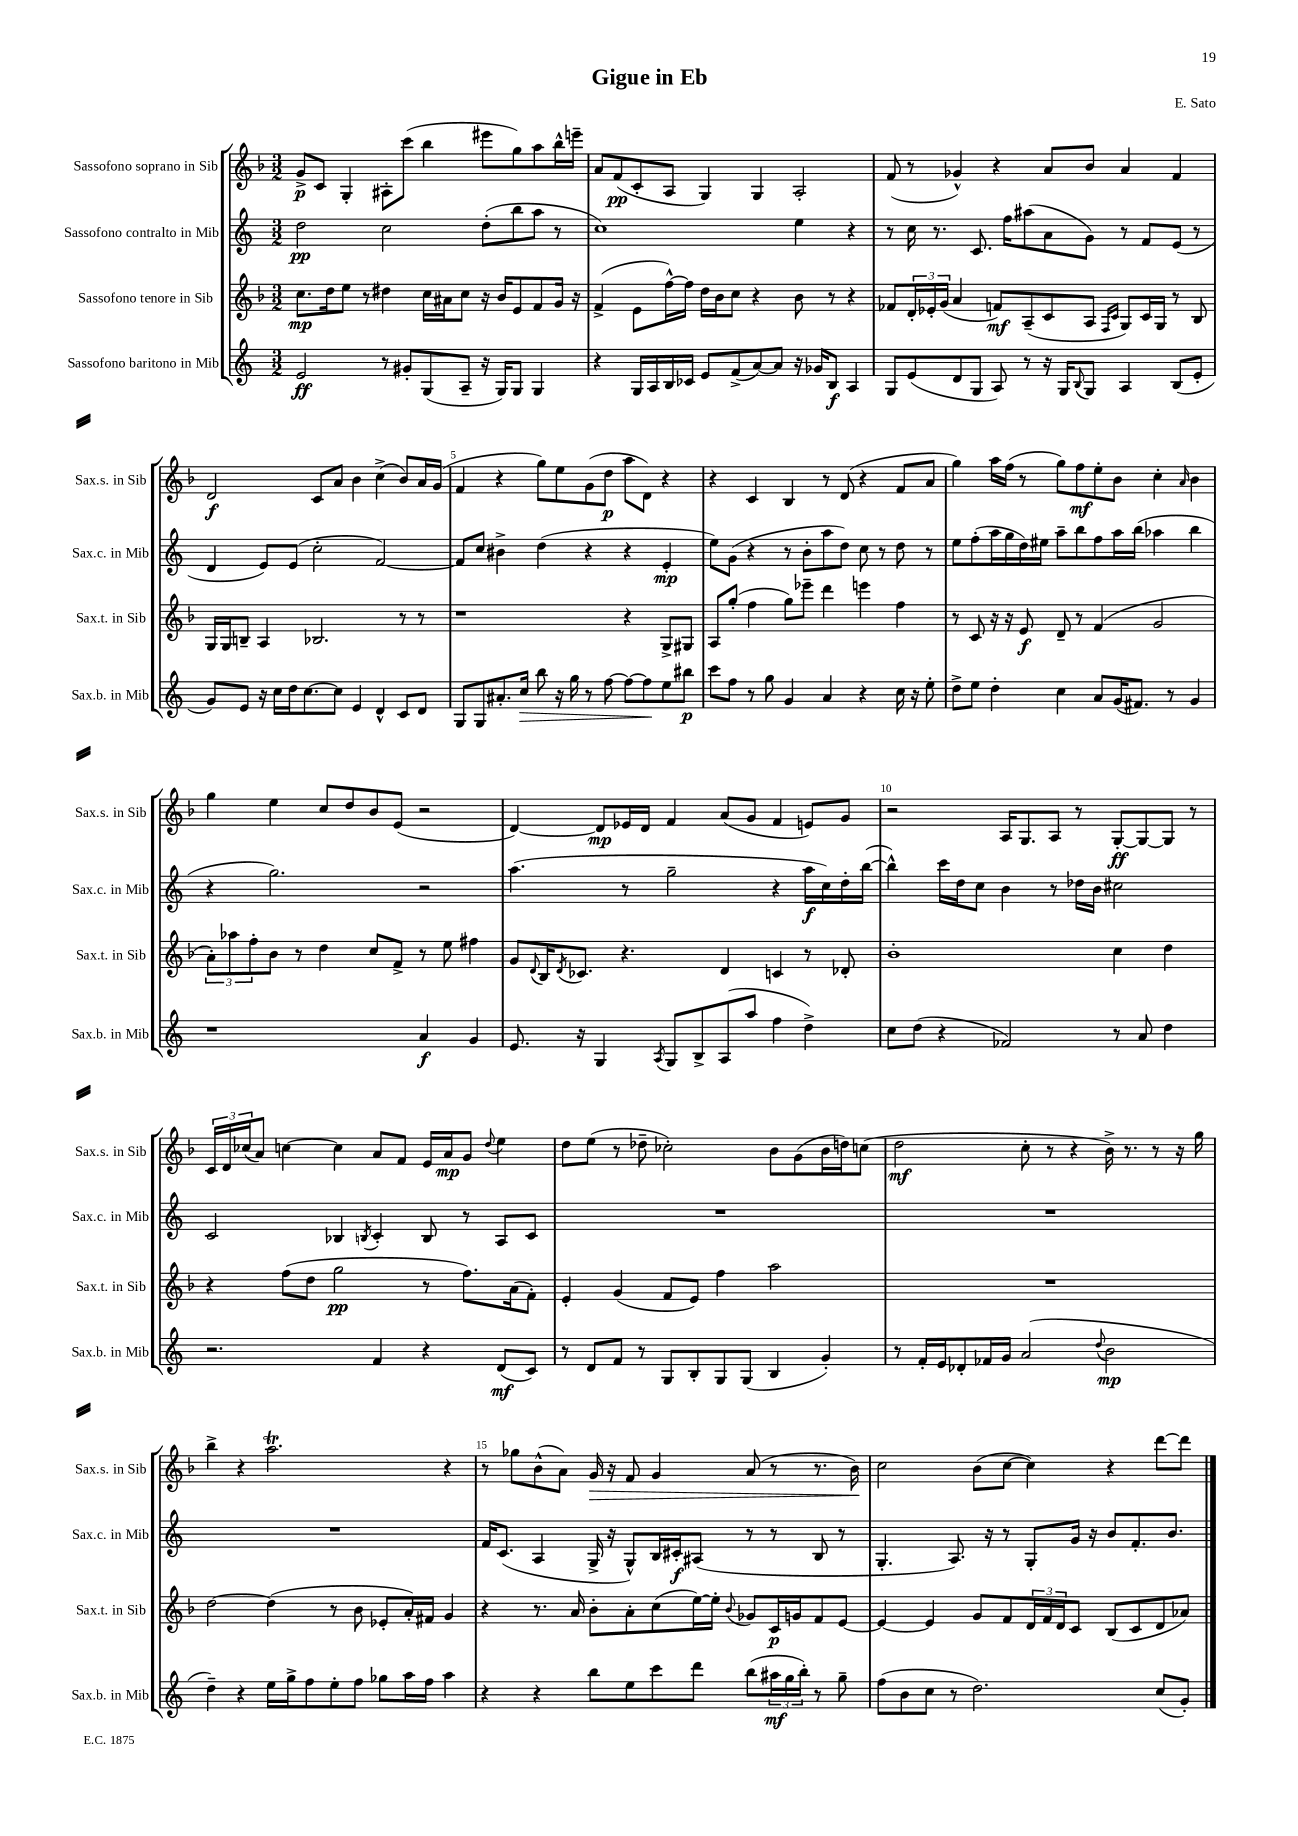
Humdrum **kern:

**kern	**dynam	**kern	**dynam	**kern	**dynam	**kern	**dynam
*part4	*part4	*part3	*part3	*part2	*part2	*part1	*part1
*staff4	*staff4	*staff3	*staff3	*staff2	*staff2	*staff1	*staff1
*I"Sassofono baritono in Mib	*	*I"Sassofono tenore in Sib	*	*I"Sassofono contralto in Mib	*	*I"Sassofono soprano in Sib	*
*I'Sax.b. in Mib	*	*I'Sax.t. in Sib	*	*I'Sax.c. in Mib	*	*I'Sax.s. in Sib	*
*clefG2	*	*clefG2	*	*clefG2	*	*clefG2	*
*k[]	*	*k[b-]	*	*k[]	*	*k[b-]	*
*M3/2	*	*M3/2	*	*M3/2	*	*M3/2	*
=1	=1	=1	=1	=1	=1	=1	=1
2e/	ff	8.cc\L	mp	2dd\	pp	8g^/L	p
.	.	.	.	.	.	8c/J	.
.	.	16dd\k	.	.	.	.	.
.	.	8ee\J	.	.	.	4G'/	.
.	.	8r	.	.	.	.	.
8r	.	4dd#X\	.	2cc\	.	8A#X'\L	.
8g#X'/L	.	.	.	.	.	(8ccc\J	.
(8G/	.	16cc\LL	.	.	.	4bb-\	.
.	.	16a#X\J	.	.	.	.	.
8A~/J	.	8cc\J	.	.	.	.	.
16r	.	16r	.	(8dd'\L	.	8eee#X\L	.
16G/KL)	.	16b-/KL	.	.	.	.	.
8G/J	.	8e/	.	8bb\	.	8gg\)	.
4G/	.	8f/	.	8aa\J	.	8aa\	.
.	.	16g/Jk	.	8r	.	16bb-^^\L	.
.	.	16r	.	.	.	16eeen~\JJ	.
=2	=2	=2	=2	=2	=2	=2	=2
4r	.	(4f^/	.	1cc)	.	8a/L	.
.	.	.	.	.	.	(8f/	pp
16G/LL	.	8e\L	.	.	.	8c'/	.
16A/	.	.	.	.	.	.	.
16B/	.	[16ff^^\L)	.	.	.	8A/J	.
16c-X/JJ	.	16ff\JJ]	.	.	.	.	.
8e/L	.	16dd\LL	.	.	.	4G/)	.
.	.	16b-\J	.	.	.	.	.
(8f^/	.	8cc\J	.	.	.	.	.
[8a/)	.	4r	.	.	.	4G/	.
8a/J]	.	.	.	.	.	.	.
16r	.	8b-\	.	4ee\	.	2A'/	.
16g-X/KL	.	.	.	.	.	.	.
8B/J	f	8r	.	.	.	.	.
4A/	.	4r	.	4r	.	.	.
=3	=3	=3	=3	=3	=3	=3	=3
8G/L	.	8f-X/L	.	8r	.	(8f/	.
(8e/	.	24d'/L	.	16cc\	.	8r	.
.	.	24e-X'/	.	.	.	.	.
.	.	.	.	8.r	.	.	.
.	.	(24g/JJ	.	.	.	.	.
8d/	.	4a/	.	.	.	4g-X^^/)	.
8G/J	.	.	.	8.c/	.	.	.
8A/)	.	8fn/L)	mf	.	.	4r	.
.	.	.	.	16ff\KL	.	.	.
8r	.	(8A~/	.	(8aa#X\	.	.	.
16r	.	8c/	.	8a\	.	8a/L	.
16G/KL	.	.	.	.	.	.	.
8qqB/	.	.	.	.	.	.	.
8G/J	.	8A/J	.	8g\J)	.	8b-/J	.
.	.	16qqF/LL	.	.	.	.	.
.	.	16qqc/JJ	.	.	.	.	.
4A/	.	8G/L)	.	8r	.	4a/	.
.	.	16c/L	.	8f/L	.	.	.
.	.	16G/JJ	.	.	.	.	.
(8B/L	.	8r	.	(8e/J	.	4f/	.
8e'/J	.	8B-/	.	8r	.	.	.
!!LO:LB:g=z
=4	=4	=4	=4	=4	=4	=4	=4
8g/L)	.	16G/LL	.	4d/	.	2d/	f
.	.	16G/J	.	.	.	.	.
8e/J	.	8Bn~/J	.	.	.	.	.
16r	.	4A/	.	8e/L)	.	.	.
16cc\LL	.	.	.	.	.	.	.
16dd\J	.	.	.	(8e/J	.	.	.
[8.cc\	.	.	.	.	.	.	.
.	.	2.B-X/	.	2cc'\	.	8c/L	.
8cc\J]	.	.	.	.	.	8a/J	.
4e/	.	.	.	.	.	4b-\	.
4d^^/	.	.	.	[2f/)	.	(4cc^\	.
8c/L	.	8r	.	.	.	8b-/L)	.
8d/J	.	8r	.	.	.	16a/L	.
.	.	.	.	.	.	(16g/JJ	.
=5	=5	=5	=5	=5	=5	=5	=5
8G/L	.	1r	.	8f/L]	.	4f/	.
8G/	.	.	.	8cc/J	.	.	.
8.a#X'/	.	.	.	4b#X^\	.	4r	.
!	!LO:HP:b	!	!	!	!	!	!
16cc/Jk	>	.	.	.	.	.	.
8bb\	.	.	.	(4dd\	.	8gg\L)	.
16r	.	.	.	.	.	8ee\	.
16gg\	.	.	.	.	.	.	.
8r	.	.	.	4r	.	(8g\	.
[8ff\	.	.	.	.	.	8dd\J	p
8ff\L_	.	4r	.	4r	.	8aa\L	.
8ff\]	.	.	.	.	.	8d\J)	.
8ee\	]	8G^/L	.	4e'/	mp	4r	.
8bb#X\J	p	8G#X/J	.	.	.	.	.
=6	=6	=6	=6	=6	=6	=6	=6
8ccc\L	.	8A/L	.	8ee\L)	.	4r	.
8ff\J	.	(8gg'/J	.	(8g\J	.	.	.
8r	.	4ff\	.	4r	.	4c/	.
8gg\	.	.	.	.	.	.	.
4g/	.	8gg\L)	.	8r	.	4B-/	.
.	.	8eee-X~\J	.	8b'\L	.	.	.
4a/	.	4ddd\	.	8aa\	.	8r	.
.	.	.	.	8dd\J)	.	(8d/	.
4r	.	4eeen\	.	8cc\	.	4r	.
.	.	.	.	8r	.	.	.
16cc\	.	4ff\	.	8dd\	.	8f/L	.
16r	.	.	.	.	.	.	.
8ee'\	.	.	.	8r	.	8a/J	.
=7	=7	=7	=7	=7	=7	=7	=7
8dd^\L	.	8r	.	8ee\L	.	4gg\)	.
8ee\J	.	8c/	.	(8ff'\	.	.	.
4dd'\	.	16r	.	16aa\L	.	16aa\LL	.
.	.	16r	.	16gg\	.	(16ff\JJ	.
.	.	8e/	f	16dd\)	.	8r	.
.	.	.	.	16ee#X\JJ	.	.	.
4cc\	.	8d~/	.	8aa~\L	.	8gg\L)	.
.	.	8r	.	8bb\	.	8ff\	mf
8a/L	.	(4f/	.	8ff\	.	8ee'\	.
(16g/K	.	.	.	16aa\L	.	8b-\J	.
8.f#X/J)	.	.	.	(16bb\JJ	.	.	.
.	.	2g/	.	4aa-X\	.	4cc'\	.
8r	.	.	.	.	.	.	.
.	.	.	.	.	.	16qqa/	.
4g/	.	.	.	4bb\	.	4b-\	.
!!LO:LB:g=z
=8	=8	=8	=8	=8	=8	=8	=8
1r	.	12a'\L)	.	4r	.	4gg\	.
.	.	12aa-X\	.	.	.	.	.
.	.	12ff'\	.	.	.	.	.
.	.	8b-\J	.	2.gg\)	.	4ee\	.
.	.	8r	.	.	.	.	.
.	.	4dd\	.	.	.	8cc/L	.
.	.	.	.	.	.	8dd/	.
.	.	8cc/L	.	.	.	8b-/	.
.	.	8f^/J	.	.	.	(8e/J	.
4a/	f	8r	.	2r	.	2r	.
.	.	8ee\	.	.	.	.	.
4g/	.	4ff#X\	.	.	.	.	.
=9	=9	=9	=9	=9	=9	=9	=9
8.e/	.	8g/L	.	(4.aa\	.	[4d/)	.
.	.	8qqd/	.	.	.	.	.
.	.	16B-/K	.	.	.	.	.
.	.	8qd/	.	.	.	.	.
16r	.	8.c-X/J	.	.	.	.	.
4G/	.	.	.	.	.	8d/L]	mp
.	.	4.r	.	8r	.	16e-X/L	.
.	.	.	.	.	.	16d/JJ	.
8qA/	.	.	.	.	.	.	.
8G/L	.	.	.	2gg~\	.	4f/	.
8B^/	.	.	.	.	.	.	.
(8A/	.	4d/	.	.	.	(8a/L	.
8aa/J	.	.	.	.	.	8g/J	.
4ff\	.	4cn/	.	4r	.	4f/	.
4dd^\)	.	8r	.	16aa\LL	f	8en/L)	.
.	.	.	.	16cc\)	.	.	.
.	.	8d-X'/	.	16dd'\	.	8g/J	.
.	.	.	.	([16bb\JJ	.	.	.
=10	=10	=10	=10	=10	=10	=10	=10
8cc\L	.	1b-'	.	4bb^^\])	.	2r	.
(8dd\J	.	.	.	.	.	.	.
4r	.	.	.	16ccc\LL	.	.	.
.	.	.	.	16dd\J	.	.	.
.	.	.	.	8cc\J	.	.	.
2f-X/)	.	.	.	4b\	.	16A/KL	.
.	.	.	.	.	.	8.G/	.
.	.	.	.	8r	.	8A/J	.
.	.	.	.	16dd-X\LL	.	8r	.
.	.	.	.	16b\JJ	.	.	.
8r	.	4cc\	.	2cc#X\	.	[8G'/L	ff
8a/	.	.	.	.	.	8G/_	.
4dd\	.	4dd\	.	.	.	8G/J]	.
.	.	.	.	.	.	8r	.
!!LO:LB:g=z
=11	=11	=11	=11	=11	=11	=11	=11
2.r	.	4r	.	2c/	.	24c/LL	.
.	.	.	.	.	.	24d/	.
.	.	.	.	.	.	(24cc-X/J	.
.	.	.	.	.	.	8a/J)	.
.	.	(8ff\L	.	.	.	[4ccn\	.
.	.	8dd\J	.	.	.	.	.
.	.	2gg\	pp	4B-X/	.	4cc\]	.
.	.	.	.	8qBn/	.	.	.
4f/	.	.	.	4c'/	.	8a/L	.
.	.	.	.	.	.	8f/J	.
4r	.	8r	.	8B/	.	16e/LL	.
.	.	.	.	.	.	16a/J	mp
.	.	8.ff\L)	.	8r	.	8g/J	.
.	.	.	.	.	.	8qqdd/	.
(8d/L	mf	.	.	8A/L	.	4ee\	.
.	.	(16a\k	.	.	.	.	.
8c/J)	.	8f'\J)	.	8c/J	.	.	.
=12	=12	=12	=12	=12	=12	=12	=12
8r	.	4e'/	.	1.r	.	8dd\L	.
8d/L	.	.	.	.	.	(8ee\J	.
8f/J	.	(4g/	.	.	.	8r	.
8r	.	.	.	.	.	8dd-X~\	.
8G/L	.	8f/L	.	.	.	2cc-X'\)	.
8B'/	.	8e/J)	.	.	.	.	.
8G/	.	4ff\	.	.	.	.	.
(8G/J	.	.	.	.	.	.	.
4B/	.	2aa\	.	.	.	8b-\L	.
.	.	.	.	.	.	(8g\	.
4g'/)	.	.	.	.	.	16b-\L	.
.	.	.	.	.	.	16ddn\J)	.
.	.	.	.	.	.	(8ccn\J	.
=13	=13	=13	=13	=13	=13	=13	=13
8r	.	1.r	.	1.r	.	2dd\	mf
16f'/LL	.	.	.	.	.	.	.
16e/J	.	.	.	.	.	.	.
8d-X'/	.	.	.	.	.	.	.
16f-X/L	.	.	.	.	.	.	.
16g/JJ	.	.	.	.	.	.	.
(2a/	.	.	.	.	.	8cc'\	.
.	.	.	.	.	.	8r	.
.	.	.	.	.	.	4r	.
8qqdd/	.	.	.	.	.	.	.
2b\	mp	.	.	.	.	16b-^\)	.
.	.	.	.	.	.	8.r	.
.	.	.	.	.	.	8r	.
.	.	.	.	.	.	16r	.
.	.	.	.	.	.	16gg\	.
!!LO:LB:g=z
=14	=14	=14	=14	=14	=14	=14	=14
4dd~\)	.	[2dd\	.	1.r	.	4bb-^\	.
4r	.	.	.	.	.	4r	.
16ee\LL	.	(4dd\]	.	.	.	2.aat\	.
16gg^\J	.	.	.	.	.	.	.
8ff\	.	.	.	.	.	.	.
8ee'\	.	8r	.	.	.	.	.
8ff\J	.	8b-\	.	.	.	.	.
8gg-X\L	.	8e-X'/L	.	.	.	.	.
16aa\L	.	16a'/L)	.	.	.	.	.
16ff\JJ	.	16f#X/JJ	.	.	.	.	.
4aa\	.	4g/	.	.	.	4r	.
=15	=15	=15	=15	=15	=15	=15	=15
4r	.	4r	.	16f/KL	.	8r	.
.	.	.	.	(8.c/J	.	.	.
.	.	.	.	.	.	8gg-X\L	.
4r	.	8.r	.	4A/	.	(8b-^^\	.
.	.	.	.	.	.	8a\J)	.
.	.	16a/	.	.	.	.	.
!	!	!	!	!	!	!	!LO:HP:b
8bb\L	.	8b-'\L	.	16G^/	.	16g/	>
.	.	.	.	16r	.	16r	.
8ee\	.	8a'\	.	8G^^/L)	.	8f/	.
8ccc\	.	(8cc\	.	16B/L	.	4g/	.
.	.	.	.	16c#X'/J	f	.	.
8ddd\J	.	[16ee\L)	.	(8A#X/J	.	.	.
.	.	16ee'\JJ]	.	.	.	.	.
.	.	8qqb-/	.	.	.	.	.
(8bb\L	.	8g-X/L	.	8r	.	(8a/	.
24aa#X\L	mf	16c/L	p	8r	.	8r	.
24gg\	.	.	.	.	.	.	.
.	.	16gn/J	.	.	.	.	.
24bb'\JJ)	.	.	.	.	.	.	.
8r	.	8f/	.	8B/	.	8.r	.
8gg~\	.	[8e/J	.	8r	.	.	.
.	.	.	.	.	.	16b-\)	.
.	.	.	.	.	.	.	]
=16	=16	=16	=16	=16	=16	=16	=16
(8ff\L	.	4e/_	.	4.G'/	.	2cc\	.
8b\	.	.	.	.	.	.	.
8cc\J	.	4e/]	.	.	.	.	.
8r	.	.	.	8.A/)	.	.	.
2.dd\)	.	8g/L	.	.	.	(8b-\L	.
.	.	.	.	16r	.	.	.
.	.	8f/	.	8r	.	[8cc\J	.
.	.	24d/L	.	8G'/L	.	4cc\])	.
.	.	24f/	.	.	.	.	.
.	.	24d/J	.	.	.	.	.
.	.	8c/J	.	16g/Jk	.	.	.
.	.	.	.	16r	.	.	.
.	.	(8B-/L	.	8b/L	.	4r	.
.	.	8c/	.	8.f'/	.	.	.
(8cc/L	.	8d/	.	.	.	[8ddd\L	.
.	.	.	.	8.b/J	.	.	.
8g'/J)	.	8a-X/J)	.	.	.	8ddd\J]	.
==	==	==	==	==	==	==	==
*-	*-	*-	*-	*-	*-	*-	*-
